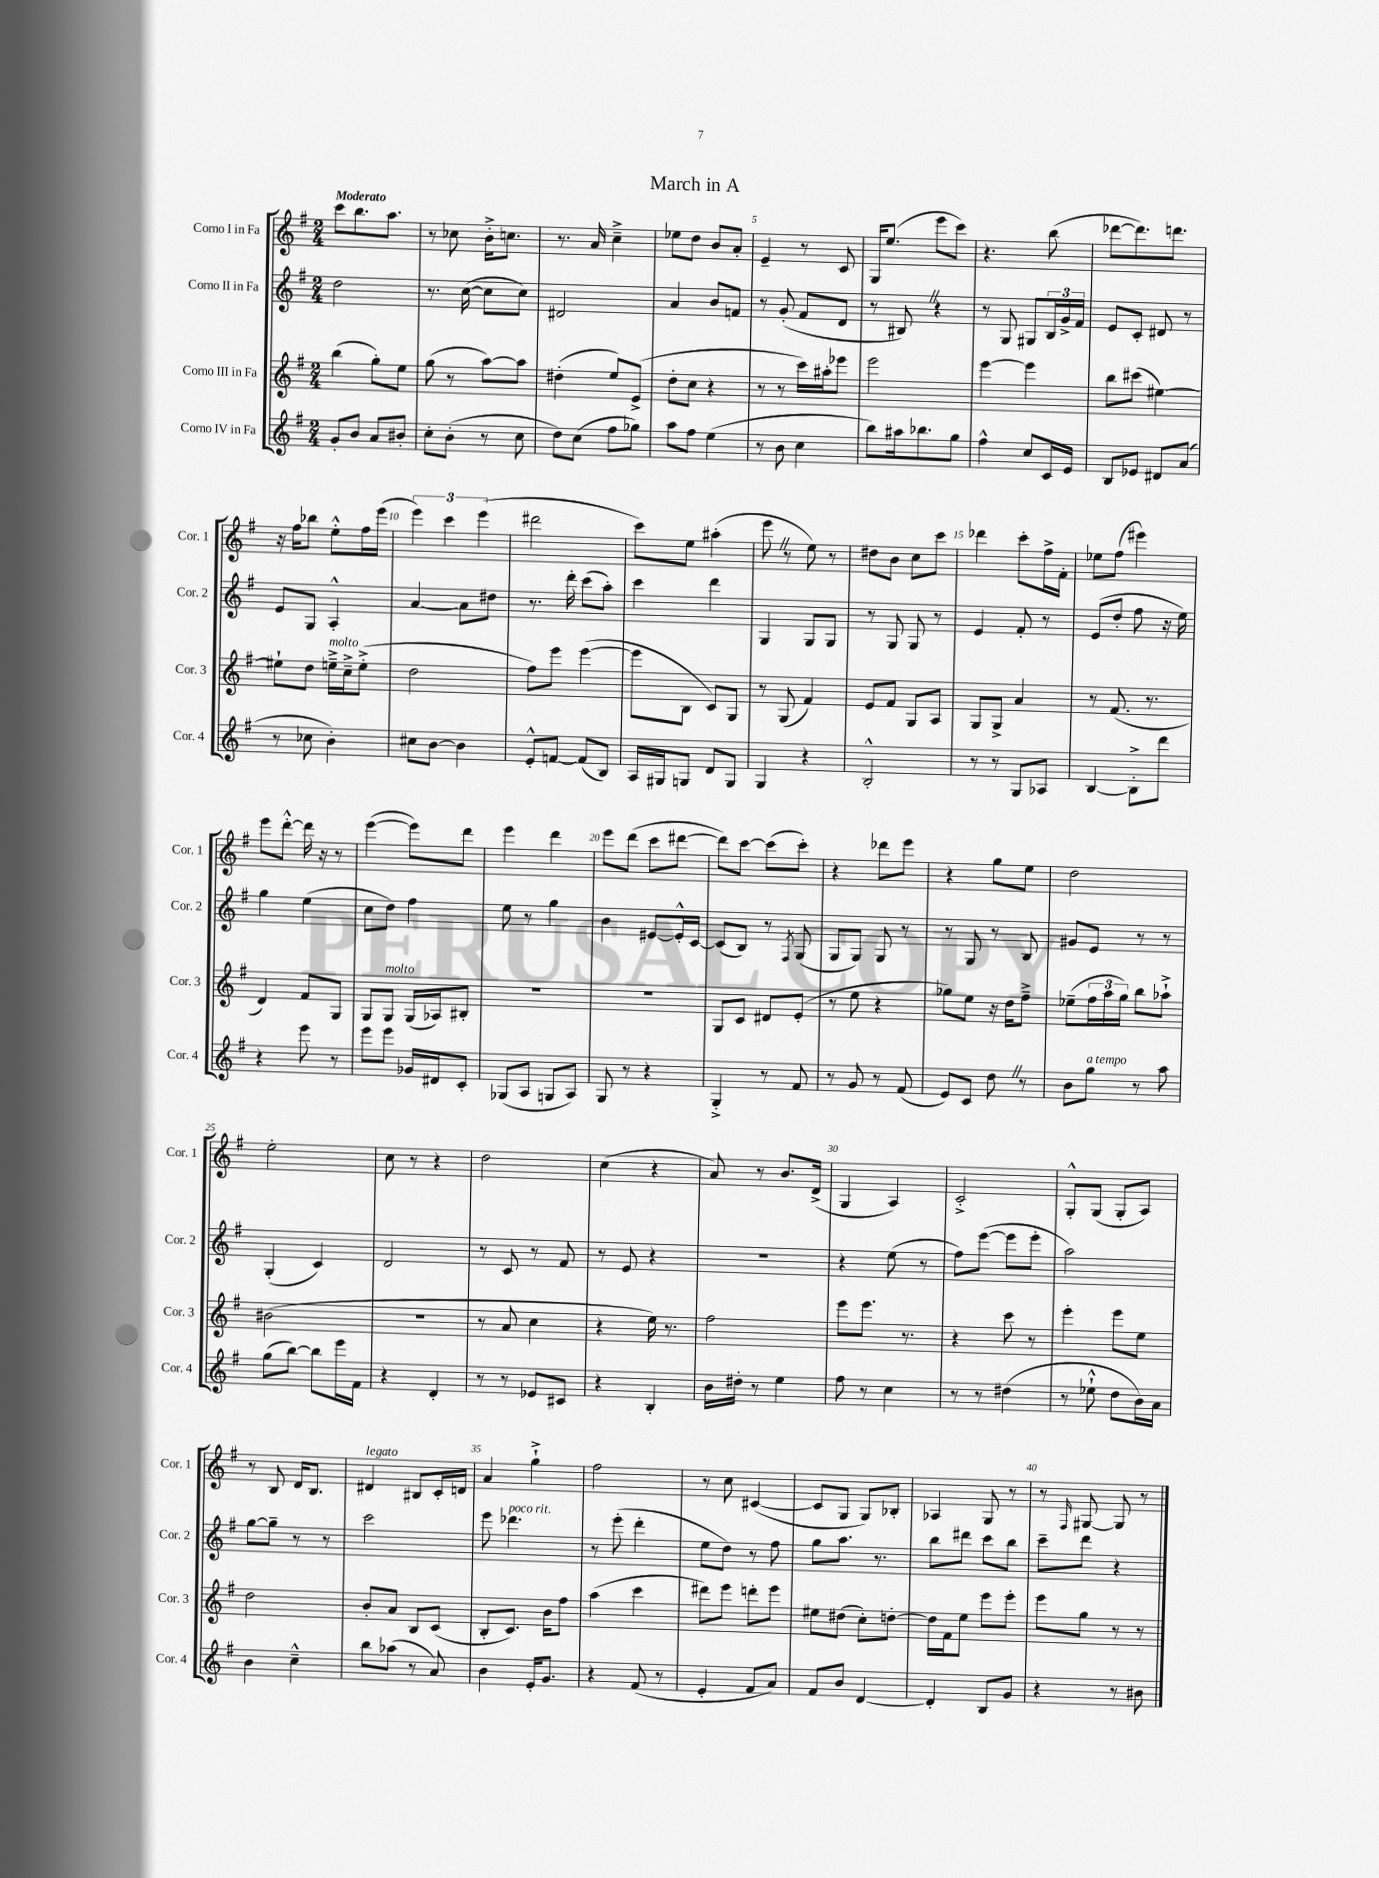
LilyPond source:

\header { title = "March in A" }
<<
\new StaffGroup <<
\new Staff = "s0" \with { instrumentName = "Corno I in Fa" shortInstrumentName = "Cor. 1" } {
    \clef treble \key g \major \numericTimeSignature \time 2/4 \tempo "Moderato"
    c'''8 b''8. a''8. |
    r8 ces''8 b'16-.-> c''8. |
    r8. a'16 c''4---> |
    ees''8 d''8 b'8 a'8-. |
    e'4-- r8 c'8 |
    g16 e''8.( e'''8 c'''8) |
    r4. b''8( |
    des'''8~ des'''8.) d'''8. |
    r16 fis''16 bes''8 e''8-.-^ fis''16 e'''16( |
    \tuplet 3/2 { e'''4) c'''4 e'''4( } |
    dis'''2 |
    c'''8) e''8 ais''4-.( |
    e'''8 \once \override BreathingSign.text = \markup { \musicglyph "scripts.caesura.straight" } \breathe r8 e''8) r8 |
    dis''8 b'8 c''8 c'''8 |
    des'''4 c'''8-. fis''16-> fis'16-. |
    ees''8 fis''8( eis'''4) |
    e'''8 d'''8~-.-^ d'''16 r16 r8 |
    e'''4~( e'''8) d'''8 |
    e'''4 d'''4 |
    e'''8 d'''8( c'''8 dis'''8~ |
    dis'''8) c'''8~ c'''8( c'''8-.) |
    r4 des'''8 e'''8 |
    r4 g''8 e''8 |
    d''2 |
    e''2-. |
    c''8 r8 r4 |
    d''2 |
    c''4( r4 |
    a'8) r8 b'8. d'16->( |
    g4 a4) |
    c'2-.-> |
    g8-.-^ g8( g8-. a8) |
    r8 b8 d'16 b8. |
    dis'4^\markup { \italic "legato" } bis8 c'16-. d'16 |
    a'4 g''4-!-> |
    fis''2 |
    r8 c''8 cis'4~( |
    cis'8 g8 g8) bes8-. |
    aes4 g8 r8 |
    r8 \grace { fis16 } gis8~ gis8 r8 \bar "|." |
}
\new Staff = "s1" \with { instrumentName = "Corno II in Fa" shortInstrumentName = "Cor. 2" } {
    \clef treble \key g \major \numericTimeSignature \time 2/4
    d''2 |
    r8. c''16~( c''8 c''8) |
    dis'2 |
    a'4 b'8 f'8 |
    r8 g'8-.( fis'8 d'8 |
    r8 bis8) \once \override BreathingSign.text = \markup { \musicglyph "scripts.caesura.straight" } \breathe r4 |
    r8 g8 gis8 \tuplet 3/2 { b16 g'16-> fis'16 } |
    e'8 c'8-. dis'8 r8 |
    e'8 g8 a4-.-^ |
    a'4~ a'8 dis''8 |
    r8. d'''16-. c'''8( a''8-.) |
    c'''4 d'''4 |
    g4 g8 g8 |
    r8 g8 g8 r8 |
    e'4 fis'8-. r8 |
    e'8( d''8-. fis''8 r16 e''16) |
    g''4 e''4( |
    c''8 d''8) fis''4 |
    e''8 r8 g''4 |
    b'4 eis'8~ eis'16-.-^ c'16~ |
    c'8( b8) r8 \acciaccatura { fis8 } g8( |
    g8 g8) g8 r8 |
    r8 g8 r8 b8 |
    gis'8 e'8 r8 r8 |
    g4-.( c'4) |
    d'2 |
    r8 c'8 r8 fis'8 |
    r8 e'8 r4 |
    R2 |
    r4 e''8( r8 |
    fis''8) e'''8~( e'''8 e'''8-. |
    a''2) |
    g''8~ g''8-- r8 r8 |
    c'''2 |
    e'''8 des'''4.^\markup { \italic "poco rit." } |
    r8 e'''8-.( d'''4-. |
    e''8 d''8) r8 fis''8 |
    g''8 a''8. r8. |
    b''8 dis'''8 c'''8 b''8 |
    c'''8-- d'''8 r4 \bar "|." |
}
\new Staff = "s2" \with { instrumentName = "Corno III in Fa" shortInstrumentName = "Cor. 3" } {
    \clef treble \key g \major \numericTimeSignature \time 2/4
    b''4( g''8-.) e''8 |
    g''8( r8 a''8~) a''8 |
    dis''4-.( e''8) e'8->( |
    d''8-. c''8 r4 |
    r8 r8 c'''16) ais''16-. ees'''8 |
    e'''2 |
    e'''4~ e'''4 |
    b''8 cis'''8( eis''4~) |
    eis''8-! d''8 e''16--->^\markup { \italic "molto" } c''16---> e''8-.->( |
    d''2 |
    fis''8) e'''8 e'''4~( |
    e'''8 b8 c'8) g8 |
    r8 g8( fis'4) |
    e'8 fis'8 g8 a8 |
    g8 g8-> a'4 |
    r8 fis'8.( r8. |
    d'4) fis'8 g8 |
    g8 g8^\markup { \italic "molto" } g16( aes16) bis8-. |
    r2 |
    r2 |
    g8 c'8 dis'8 e'8-.( |
    r8 e''8 r4 |
    ges''8) e''8 r16 d''16 fis''8---> |
    ees''8--( \tuplet 3/2 { fis''16 a''16 g''16) } b''8 aes''8-!-> |
    bis'2( |
    r2 |
    r8 a'8 c''4 |
    r4 e''16) r8. |
    fis''2 |
    e'''8 e'''8. r8. |
    r4 c'''8 r8 |
    e'''4-. e'''8 e''8 |
    d''2 |
    b'8-. a'8 b8 c'8( |
    b8-. c'8.) b'16 fis''8 |
    a''4( c'''4 |
    dis'''8) e'''8 d'''8-. e'''8 |
    eis''8 dis''8( c''8-.) d''8~-. |
    d''16 fis'16 e''8 e'''8 e'''8-. |
    e'''8 g''8 r8 r8 \bar "|." |
}
\new Staff = "s3" \with { instrumentName = "Corno IV in Fa" shortInstrumentName = "Cor. 4" } {
    \clef treble \key g \major \numericTimeSignature \time 2/4
    g'8-. b'8 a'8 bis'8-. |
    c''8-. b'8-.( r8 c''8 |
    d''8) c''8( fis''8 ges''8) |
    a''8 fis''8 e''4( |
    r8 b'8 c''4 |
    b''8) ais''16 bes''8. g''8 |
    fis''4-^ c''8 c'16 e'16 |
    b8 ees'8 dis'8 a'8( |
    r8 ces''8 b'4-.) |
    cis''8 b'8~ b'4 |
    e'8-.-^ f'8~ f'8( b8) |
    a16 gis16 g8 d'8 g8 |
    g4 r4 |
    b2-.-^ |
    r8 r8 g8 aes8 |
    b4~ b8-.-> d'''8 |
    r4 e'''8 r8 |
    e'''8 e'''8 ges'16 dis'16 c'8-. |
    ges8( a8 g8 a8) |
    g8 r8 r4 |
    g4-.-> r8 fis'8 |
    r8 g'8 r8 fis'8( |
    e'8) c'8 d''8 \once \override BreathingSign.text = \markup { \musicglyph "scripts.caesura.straight" } \breathe r8 |
    b'8 g''8^\markup { \italic "a tempo" } r8 a''8 |
    g''8( b''8~) b''8 e'''16 fis'16 |
    r4 d'4-. |
    r8 r8 ees'8 cis'8 |
    r4 b4-. |
    b'16 dis''16-. r8 e''4 |
    fis''8 r8 c''4 |
    r8 r8 dis''4( |
    r8 ees''8-!-^ d''8 b'16) a'16 |
    b'4 c''4---^ |
    b''8 aes''8( r8 a'8) |
    b'4 e'16-. g'8. |
    r4 fis'8( r8 |
    e'4-. fis'8 a'8) |
    fis'8 b'8 d'4~ |
    d'4-. b8 g'8 |
    r4 r8 bis'8 \bar "|." |
}
>>
>>
\layout { \context { \Score \override BarNumber.break-visibility = ##(#f #t #t) barNumberVisibility = #(every-nth-bar-number-visible 5) } }
